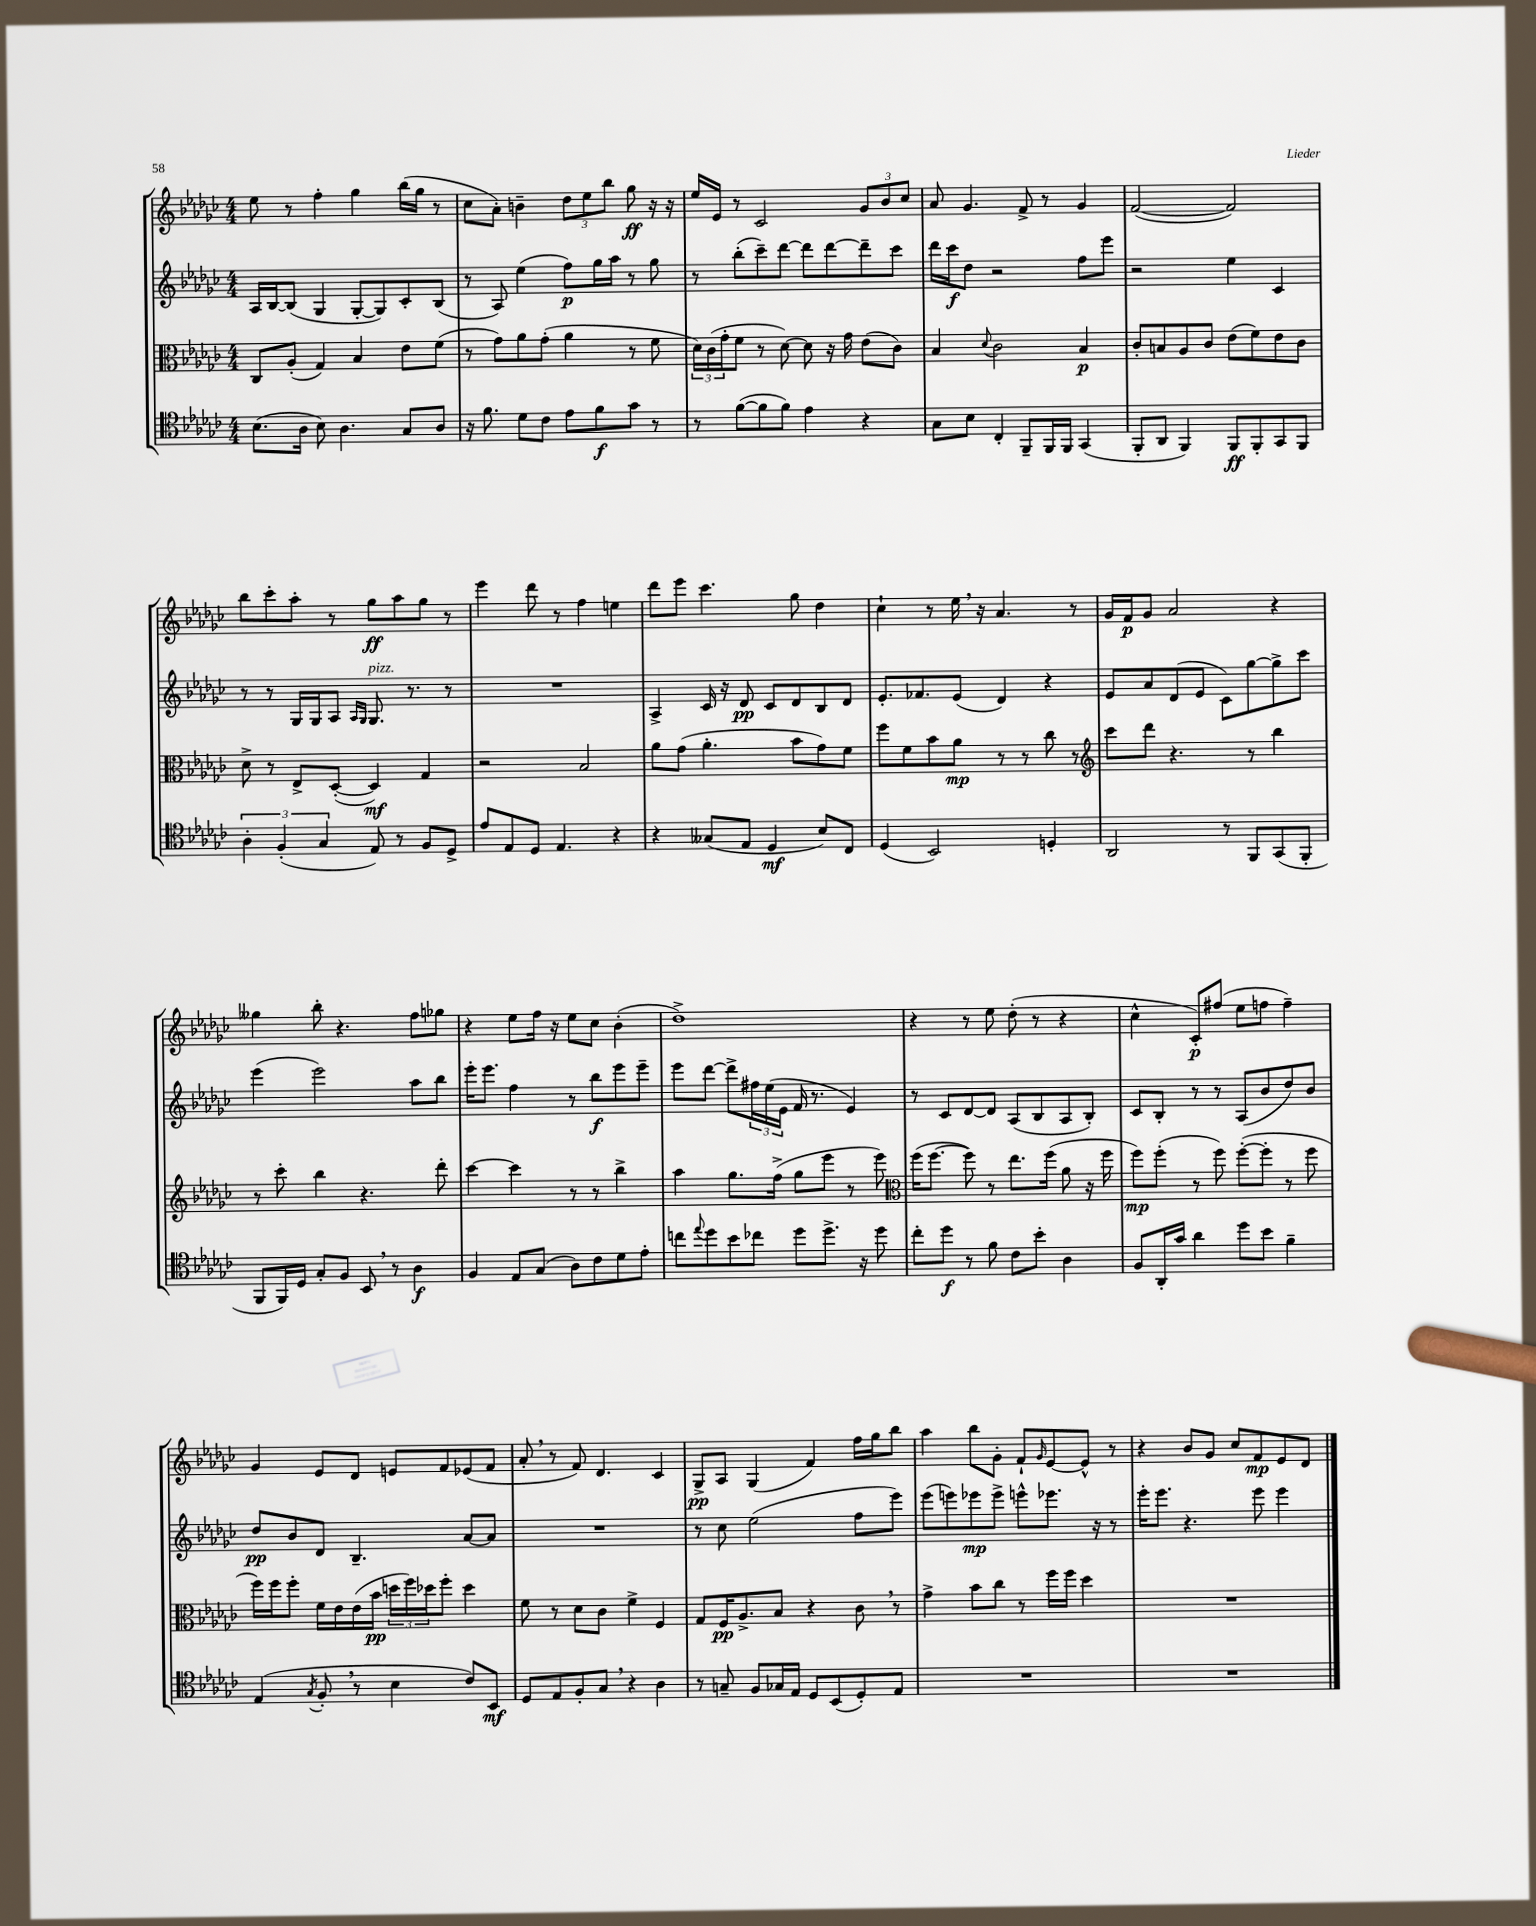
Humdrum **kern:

**kern	**kern	**kern	**kern
*staff4	*staff3	*staff2	*staff1
*clefC4	*clefC3	*clefG2	*clefG2
*k[b-e-a-d-g-c-]	*k[b-e-a-d-g-c-]	*k[b-e-a-d-g-c-]	*k[b-e-a-d-g-c-]
*M4/4	*M4/4	*M4/4	*M4/4
(8.B-	8C-	16A-	8ee-
.	.	[16B-	.
.	(8A-'	(8B-]	8r
16A-	.	.	.
8B-)	4G-)	4G-	4ff'
4.A-	.	.	.
.	4B-	[8G-'	4gg-
.	.	8G-])	.
8G-	8e-	8c-'	(16bb-
.	.	.	16gg-
8A-	(8f	(8B-	8r
=	=	=	=
16r	8r	8r	8cc-
8.f	.	.	.
.	8g-)	8A-)	8a-')
8d-	8a-	(4ee-	4b~
8c-	(8g-'	.	.
8e-	4a-	8ff)	12dd-
.	.	.	12ee-
8f	.	16gg-	.
.	.	.	12bb-
.	.	16aa-	.
8g-	8r	8r	8gg-
8r	8f	8gg-	16r
.	.	.	16r
=	=	=	=
8r	24d-)	8r	16ee-
.	(24c-	.	.
.	.	.	16e-
.	24g-'	.	.
([8f	8f	(8bb-'	8r
8f]	8r	8ccc-~)	2c-
8f)	[8d-)	[8ddd-	.
4e-	8d-]	8ddd-]	.
.	16r	[8ddd-	.
.	16g-	.	.
4r	(8e-	8ddd-~]	12g-
.	.	.	12b-
.	8c-)	8ccc-	.
.	.	.	12cc-
=	=	=	=
8G-	4B-	16ddd-	8a-
.	.	16ccc-	.
8B-	.	8dd-	4.g-
.	8qqd-	.	.
4C-'	2c-	2r	.
8FF~	.	.	8f^
16FF	.	.	8r
16FF	.	.	.
(4GG-	4B-	8ff	4g-
.	.	8eee-	.
=	=	=	=
8FF'	8c-'	2r	([2f
8AA-	8B	.	.
4FF)	8A-	.	.
.	8c-	.	.
8FF	(8e-	4ee-	2f])
8FF'	8f)	.	.
8GG-	8e-	4c-	.
8FF	8c-	.	.
=	=	=	=
6A-'	8d-^	8r	8bb-
.	8r	8r	8ccc-'
(6F'	.	.	.
.	8E-^	16G-	8aa-'
.	.	16G-	.
6G-	.	.	.
.	([8D-'	8A-	8r
.	.	16qqA-	.
.	.	16qqG-	.
8E-)	4D-])	8.G-	8gg-
8r	.	.	8aa-
.	.	8.r	.
8F	4G-	.	8gg-
8D-^	.	8r	8r
=	=	=	=
8e-	2r	1r	4eee-
8E-	.	.	.
8D-	.	.	8ddd-
4.E-	.	.	8r
.	2B-	.	4ff
4r	.	.	4ee
=	=	=	=
4r	8a-	4A-^	8ddd-
.	(8g-	.	8eee-
(8G--	4.a-'	16c-	4.ccc-
.	.	16r	.
8E-	.	8d-	.
4D-	.	8c-	.
.	8b-	8d-	8gg-
8B-)	8g-)	8B-	4dd-
8C-	8f	8d-	.
=	=	=	=
(4D-	8ff	8.e-'	4cc-`
.	8f	.	.
.	.	8.f-	.
2BB-)	8b-	.	8r
.	8a-	(8e-	16ee-
.	.	.	16r
.	8r	4d-)	4.a-
.	8r	.	.
4D'	8cc-	4r	.
.	8r	.	8r
=	=	=	=
*	*clefG2	*	*
2AA-	8ccc-	8e-	16g-
.	.	.	16f
.	8ddd-	8a-	8g-
.	4.r	(8d-	2a-
.	.	8e-	.
8r	.	8c-)	.
8FF	8r	[8gg-	.
(8GG-	4bb-	8gg-^]	4r
8FF'	.	8ccc-	.
=	=	=	=
8FF	8r	(4eee-	4gg--
16FF)	8ccc-'	.	.
16D-	.	.	.
8G-'	4bb-	2eee-)	8bb-'
8F	.	.	4.r
8BB-	4.r	.	.
8r	.	.	.
4A-	.	8aa-	8ff
.	8ddd-'	8bb-	8gg-
=	=	=	=
4F	[4ccc-	16eee-'	4r
.	.	8.eee-	.
8E-	4ccc-]	4ff	8ee-
(8G-	.	.	16ff
.	.	.	16r
8A-)	8r	8r	8ee-
8c-	8r	8bb-	8cc-
8d-	4bb-^	8eee-	(4b-'
8e-'	.	8eee-~	.
=	=	=	=
8cc	4aa-	8eee-	1dd-^)
8qqee-	.	.	.
8dd-	.	[8ddd-	.
8b-	8.gg-	8ddd-^]	.
8cc-	.	24ff#	.
.	.	(24ee-	.
.	(16ff^	.	.
.	.	24e-	.
8dd-	8gg-	16f	.
.	.	8.r	.
8.dd-^	8eee-	.	.
.	8r	4e-)	.
16r	.	.	.
8dd-	8eee-)	.	.
=	=	=	=
*	*clefC3	*	*
8cc-'	(16ff	8r	4r
.	[8.ff	.	.
8dd-	.	8c-	.
8r	8ff])	[8d-	8r
8f	8r	8d-]	8ee-
8c-	8.ee-	(8A-	(8dd-'
8b-'	.	8B-	8r
.	(16ff	.	.
4A-	8a-	8A-	4r
.	16r	8B-')	.
.	16ff	.	.
=	=	=	=
8F	8ff)	8c-	4cc-^^
16AA-'	(8ff'	8B-'	.
16g-	.	.	.
4a-	8r	8r	8c-')
.	8ff)	8r	(8ff#
8dd-	([8ff'	(8A-	8ee-
8b-	8ff']	8b-	8ff
4f~	8r	8dd-)	4ff~)
.	8ff	8b-	.
=	=	=	=
(4E-	16ff)	8dd-	4g-
.	16ff	.	.
.	8ff'	8b-	.
8qG-	.	.	.
8F'	16f	8d-	8e-
.	16e-	.	.
8r	(16e-	4.B-~	8d-
.	16b-	.	.
4B-	24dd	.	8e
.	24ff)	.	.
.	24dd-	.	.
.	8ff'	.	8f
8c-)	4dd-	[8a-	(8e-
8BB-	.	8a-]	8f
=	=	=	=
8D-	8f	1r	8a-'
8E-	8r	.	8r
8F'	8d-	.	8f)
8G-	8c-	.	4.d-
4r	4f^	.	.
4A-	4F	.	4c-
=	=	=	=
8r	8G-	8r	8G-^
8G~	16F	8cc-	8A-
.	8.A-^	.	.
8F	.	(2ee-	(4G-
16G-	8B-	.	.
16E-	.	.	.
8D-	4r	.	4f)
(8BB-	.	.	.
8D-')	8c-	8ff	16ff
.	.	.	16gg-
8E-	8r	8eee-)	8bb-
=	=	=	=
1r	4g-^	(8eee-	4aa-
.	.	8eee)	.
.	8b-	8eee-	8bb-
.	8cc-	8eee-^	8g-'
.	8r	8eee^^	8f`
.	.	.	16qqg-
.	16ff	8.eee-	[8e-
.	16ff	.	.
.	4dd-	.	8e-^^]
.	.	16r	.
.	.	8r	8r
=	=	=	=
1r	1r	16eee-'	4r
.	.	8.eee-	.
.	.	4.r	8b-
.	.	.	8g-
.	.	.	8cc-
.	.	8eee-	8f
.	.	4eee-	8e-
.	.	.	8d-
==	==	==	==
*-	*-	*-	*-
